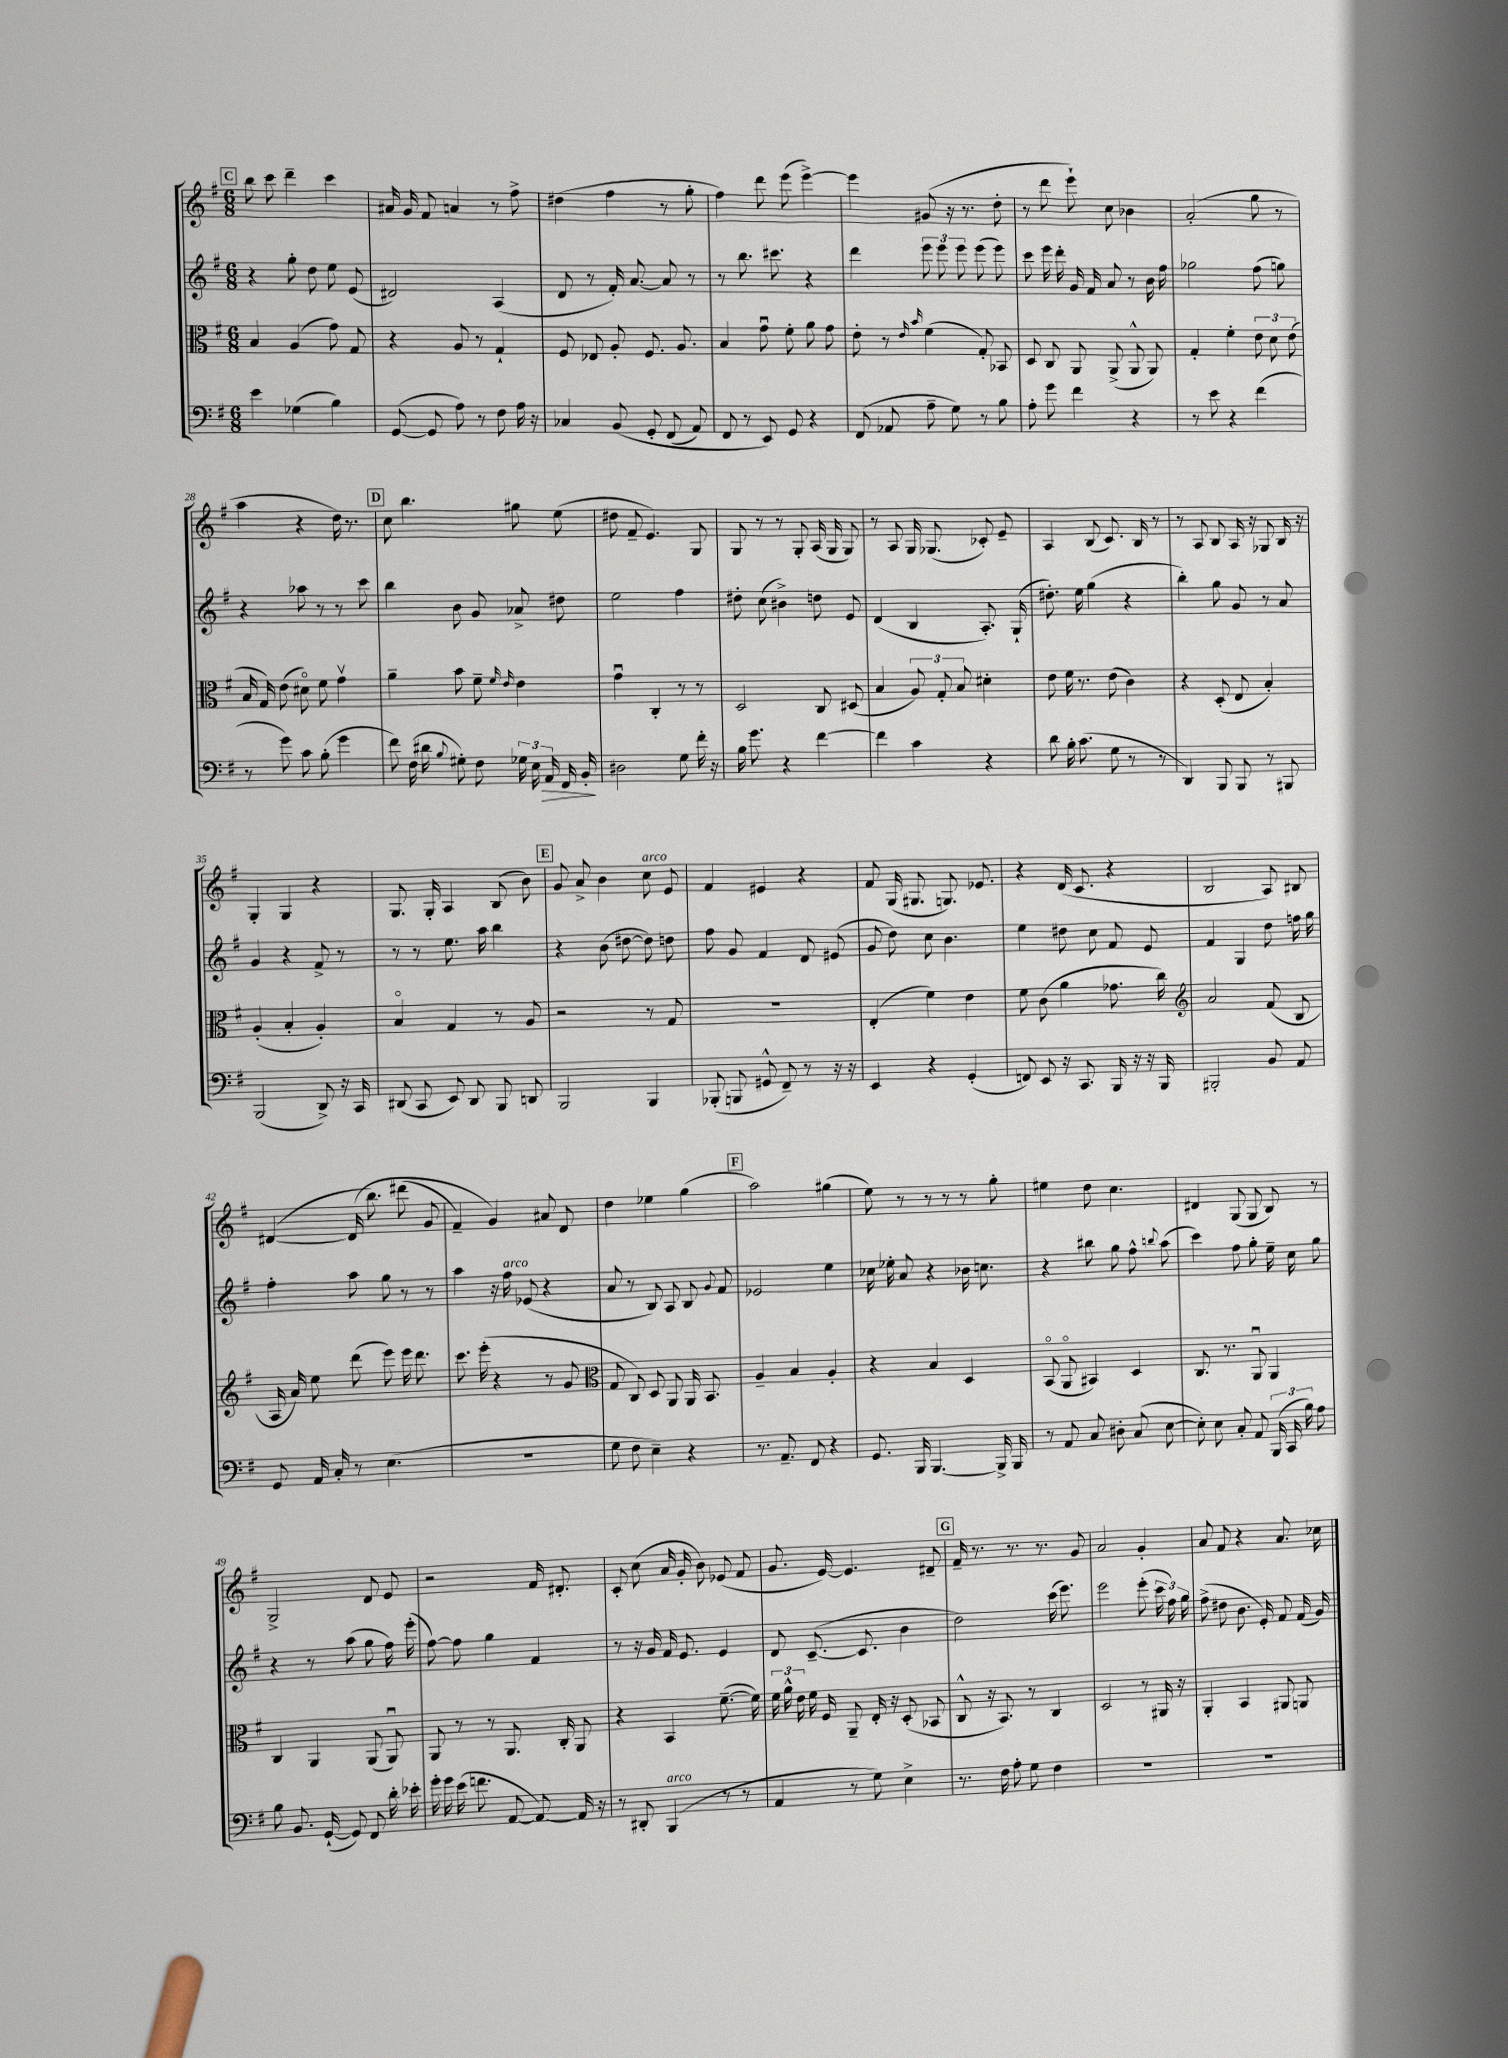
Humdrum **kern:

**kern	**kern	**kern	**kern
*staff4	*staff3	*staff2	*staff1
*clefF4	*clefC3	*clefG2	*clefG2
*k[f#]	*k[f#]	*k[f#]	*k[f#]
*M6/8	*M6/8	*M6/8	*M6/8
4e\	4B/	4r	8bb\
.	.	.	8ccc\
(4G-\	(4A/	8gg'\	4ddd~\
.	.	8dd\	.
4B\)	8g\)	8ee\	4ccc\
.	8G/	(8e/	.
=	=	=	=
([8GG/	4r	2d#/)	16a#/
.	.	.	16g/
8GG/]	.	.	8f#/
8A\)	8A/	.	4a/
8r	8r	.	.
8F#\	4G`/	(4A/	8r
16A\	.	.	8ff#^\
16r	.	.	.
=	=	=	=
4C-/	8F#/	8d/	(4dd#\
.	8E-/	8r	.
&(8BB/	8A'/	16f#'/)	4ff#\
.	.	[8.a/	.
8GG'/	8.F#/	.	.
(8FF#/	.	8a/]	8r
.	8.A/	.	.
8AA/)	.	8r	8gg'\
=	=	=	=
8FF#/	4B/	8r	4ff#\)
8r	.	8.bb\	.
8EE/&)	8gu\	.	8ddd\
.	.	8.ccc#\	.
8GG/	8f#'\	.	(8eee\
4r	8a\	4r	[4eee^\)
.	8g\	.	.
=	=	=	=
(8FF#/	8e'\	4ddd\	4eee\]
8AA-/	8r	.	.
.	16qqe/	.	.
.	16qqb/	.	.
8A~\	(4f#\	12eee\	(8g#/
.	.	12eee\	.
8G\)	.	.	16r
.	.	12eee\	.
.	.	.	8.r
8r	8G'/)	(8eee\	.
8B\	8BB-/	8eee\)	8dd'\
=	=	=	=
8A'\	8D/	8ccc\	8r
8g\	8C/	16eee\	8ddd\
.	.	16ddd'\	.
4f#\	8AA/	16g/	8eee`\)
.	.	16f#/	.
.	(8AA^/	8a/	8cc\
4r	8AA^^/	8r	4b-\
.	8AA/)	16b\	.
.	.	16ff#\	.
=	=	=	=
8r	4G'/	2gg-\	(2a'/
8e\	.	.	.
4r	4f#'\	.	.
(4f#\	12e\	(8ff#\	8gg\
.	12d\	.	.
.	.	8gg\)	8r
.	(12e\	.	.
=	=	=	=
8r	16B/	4r	4aa\
.	16G/)	.	.
8g\)	(8e\	.	.
8c\	8d#o\)	8aa-\	4r
(8B'\	8f#\	8r	.
4g\	4gv\	8r	16dd\)
.	.	.	8.r
.	.	8ccc\	.
=	=	=	=
8f#\)	4a~\	4bb\	8cc\
(16F#\	.	.	4.bb\
16d#\	.	.	.
8qqB/	.	.	.
8G#'\)	8b\	8b\	.
8F#\	8f#~\	8g/	.
.	16qqf#/	.	.
.	16qqe/	.	.
24G-\	4e\	8a-^/	8gg#\
24E\	.	.	.
24AA/	.	.	.
16FF#/	.	8dd#\	(8ee\
16BB'/	.	.	.
=	=	=	=
2D#\	4gu\	2ee\	8dd#\
.	.	.	8f#~/
.	4C'/	.	4.e/)
8G\	8r	4ff#\	.
16f#'\	8r	.	8G/
16r	.	.	.
=	=	=	=
16B\	2D/	8dd#'\	8G/
8.g\	.	.	.
.	.	(8cc\	8r
4r	.	4b#^\)	8r
.	.	.	8G'/
[4f#\	8C/	8dd\	(16A/
.	.	.	16G/
.	(8D#/	8e/	8G/)
=	=	=	=
4f#\]	4B/	(4d/	8r
.	.	.	8A/
4c\	12A/)	4B/	16G/
.	.	.	(8.G-/
.	12G'/	.	.
.	12B/	.	.
4r	4d#'\	8.A'/)	8c-'/)
.	.	.	8e~/
.	.	(16G`/	.
=	=	=	=
8d\	8e\	8.dd#'\)	4A/
16B'\	16f#\	.	.
(8.c\	8.r	16ee\	.
.	.	(4gg\	(8B/
8G\	(8e\	.	8.c/)
8r	4c\)	4r	.
.	.	.	16B/
8r	.	.	8r
=	=	=	=
4DD/)	4r	4bb'\)	8r
.	.	.	8A/
8BBB/	(8D'/	8gg\	8B/
8BBB/	8E/	8g/	16A/
.	.	.	16r
8r	4B'/)	8r	8G-/
8BBB#/	.	8a/	16B/
.	.	.	16r
=	=	=	=
(2BBB/	(4A'/	4g/	4G'/
.	4B'/	4r	4G/
8DD^/)	4A'/)	8f#^/	4r
16r	.	8r	.
16CC/	.	.	.
=	=	=	=
(8DD#/	4Bo/	8r	8.G/
8CC/	.	8r	.
.	.	.	16G'/
8EE/)	4G/	8.ee\	4A/
8DD#/	.	.	.
.	.	16aa\	.
8BBB/	8r	4bb\	(8B/
8DD/	8A/	.	8b\)
=	=	=	=
2BBB/	2r	4r	8g/
.	.	.	8a^/
.	.	(8b\	4b\
.	.	[8dd#\	.
4BBB/	8r	8dd#\])	8cc\
.	8G/	8dd\	8e/
=	=	=	=
(8BBB-'/	2.r	8ff#\	4f#/
8BBB/	.	8g/	.
8GG#^^/	.	4f#/	4e#/
8FF#~/)	.	.	.
8r	.	8d/	4r
16r	.	(8e#/	.
16r	.	.	.
=	=	=	=
4EE/	(4E'/	8g/	8f#/
.	.	8dd\)	(16G/
.	.	.	8.G#/
4r	4f#\)	8cc\	.
.	.	4.b\	8.G/)
(4GG'/	4e\	.	.
.	.	.	8.e-/
=	=	=	=
8FF/)	8f#\	4ee\	4r
8EE/	(8c\	.	.
16r	4a\	8dd#\	(16d/
8.CC/	.	.	8.c/
.	.	8cc\	.
16BBB/	8.g-\	8f#/	4r
16r	.	.	.
16r	.	8e/	.
16BBB/	16cc\)	.	.
=	=	=	=
*	*clefG2	*	*
2BBB#'/	2a/	4f#/	2B/
.	.	4G/	.
8BB/	(8f#/	8dd\	8A/)
8AA/	8B/	16ff\	8B#/
.	.	16gg\	.
=	=	=	=
8GG/	16A/	4ff#'\	([4d#/
.	16a/)	.	.
16AA/	8ee\	.	.
16C'/	.	.	.
8r	(8ddd\	8aa\	&(16d#/]
.	.	.	8.bb\)
(4.E\	8eee\)	8gg\	.
.	16eee\	8r	(8ddd#\
.	8.ddd\	.	.
.	.	8r	8g/
=	=	=	=
2.r	8.ccc\	4aa\	4f#~/)
.	(16eee'\	.	.
.	4r	16r	4g/&)
.	.	16ff#\	.
.	.	(8e-/	.
.	8r	4r	8a#/
.	8g/	.	8d/
=	=	=	=
*	*clefC3	*	*
8G\	8G/	8a/	4dd\
8F#\	8C/)	8r	.
4E~\)	8D/	8B/)	4ee-\
.	8AA/	8A/	.
4r	16AA/	8B/	(4gg\
.	8.BB/	.	.
.	.	8qqg/	.
.	.	8f#/	.
=	=	=	=
8.r	4A~/	2e-/	2aa\)
8.AA~/	.	.	.
.	4B/	.	.
8FF#/	.	.	.
4r	4A'/	4ee\	(4gg#\
=	=	=	=
8.GG/	4r	16cc-\	8ee\)
.	.	16ee-'\	.
.	.	8a/	8r
16BBB/	.	.	.
[4.BBB/	4B/	4r	8r
.	.	.	8r
.	4D/	16b-\	8r
.	.	8.cc\	.
16BBB^/]	.	.	8gg'\
16BBB/	.	.	.
=	=	=	=
8r	(8BBo/	4r	4ee#\
8AA/	8AAo/	.	.
8C/	4BB#/)	8bb#\	8dd\
8D#'\	.	8gg\	4.cc\
(8C/	4D/	8ff#^^\	.
.	.	8qqbb/	.
[8E\	.	(8aa\	.
=	=	=	=
8E'\])	8.C/	4ccc\)	4d#/
8E\	.	.	.
.	8.r	.	.
8C'/	.	8ff#\	(8G/
8AA/	8AAu/	8gg'\	8G/
(24BBB/	4AA/	16ee~\	8B/)
24CC/	.	.	.
.	.	16cc\	.
24B\)	.	.	.
8A\	.	8gg\	8r
=	=	=	=
8B\	4C/	4r	2G^/
8.BB/	.	.	.
.	4AA/	8r	.
([16GG`/	.	.	.
8GG/])	.	(8aa\	.
8FF#/	(8AA/	8gg\	8d/
16d'\	8AAu/)	16ff#\)	8e/
16e-'\	.	(16eee'\	.
=	=	=	=
16g'\	8AA/	[8ff#\)	2r
16g\	.	.	.
(16e\	8r	8ff#\]	.
8.f\	.	.	.
.	8r	4gg\	.
[8AA/	8.AA/	.	.
8AA/_)	.	4f#/	16f#/
.	16C'/	.	8.d#'/
16AA/]	8AA/	.	.
16r	.	.	.
=	=	=	=
8r	4r	8r	8c'/
8DD#'/	.	16r	(8cc\
.	.	16g/	.
(4BBB/	4BB/	16f#/	16a/
.	.	8.e/	16g'/
.	.	.	8b\)
8r	([8.f#~\	4e/	(8e-/
8r	.	.	8f#/
.	16f#\])	.	.
=	=	=	=
4AA/	24f#\	8d/	8.g/
.	24a^^\	.	.
.	24e\	.	.
.	16f#\	([8.c~/	.
.	16F#/	.	[16e/)
8r	8AA~/	.	4.e/]
.	.	8.c/]	.
8G\)	16E'/	.	.
.	16r	.	.
4E^\	(8D'/	4b\	.
.	8BB-/	.	8d#~/
=	=	=	=
8.r	8C^^/	2dd\)	16f#~/
.	.	.	8.r
.	16r	.	.
16F#\	8.BB/)	.	.
8A'\	.	.	8.r
8G\	8r	.	.
.	.	.	8.r
4F#\	4C/	(16ccc\	.
.	.	8.eee\)	.
.	.	.	8g/
=	=	=	=
2.r	2D/	2eee\	2a/
.	8r	(8eee'\	4g'/
.	16AA#/	24ccc\	.
.	.	24ff#\)	.
.	16r	.	.
.	.	24gg\	.
=	=	=	=
2.r	4AA'/	(8ff#^\	8a/
.	.	8dd#\	8f#/
.	4BB/	8.b\	4r
.	.	16e'/)	.
.	8AA#/	8f#/	8.a/
.	8AA/	(16f#/	.
.	.	16g/)	16cc-\
==	==	==	==
*-	*-	*-	*-
